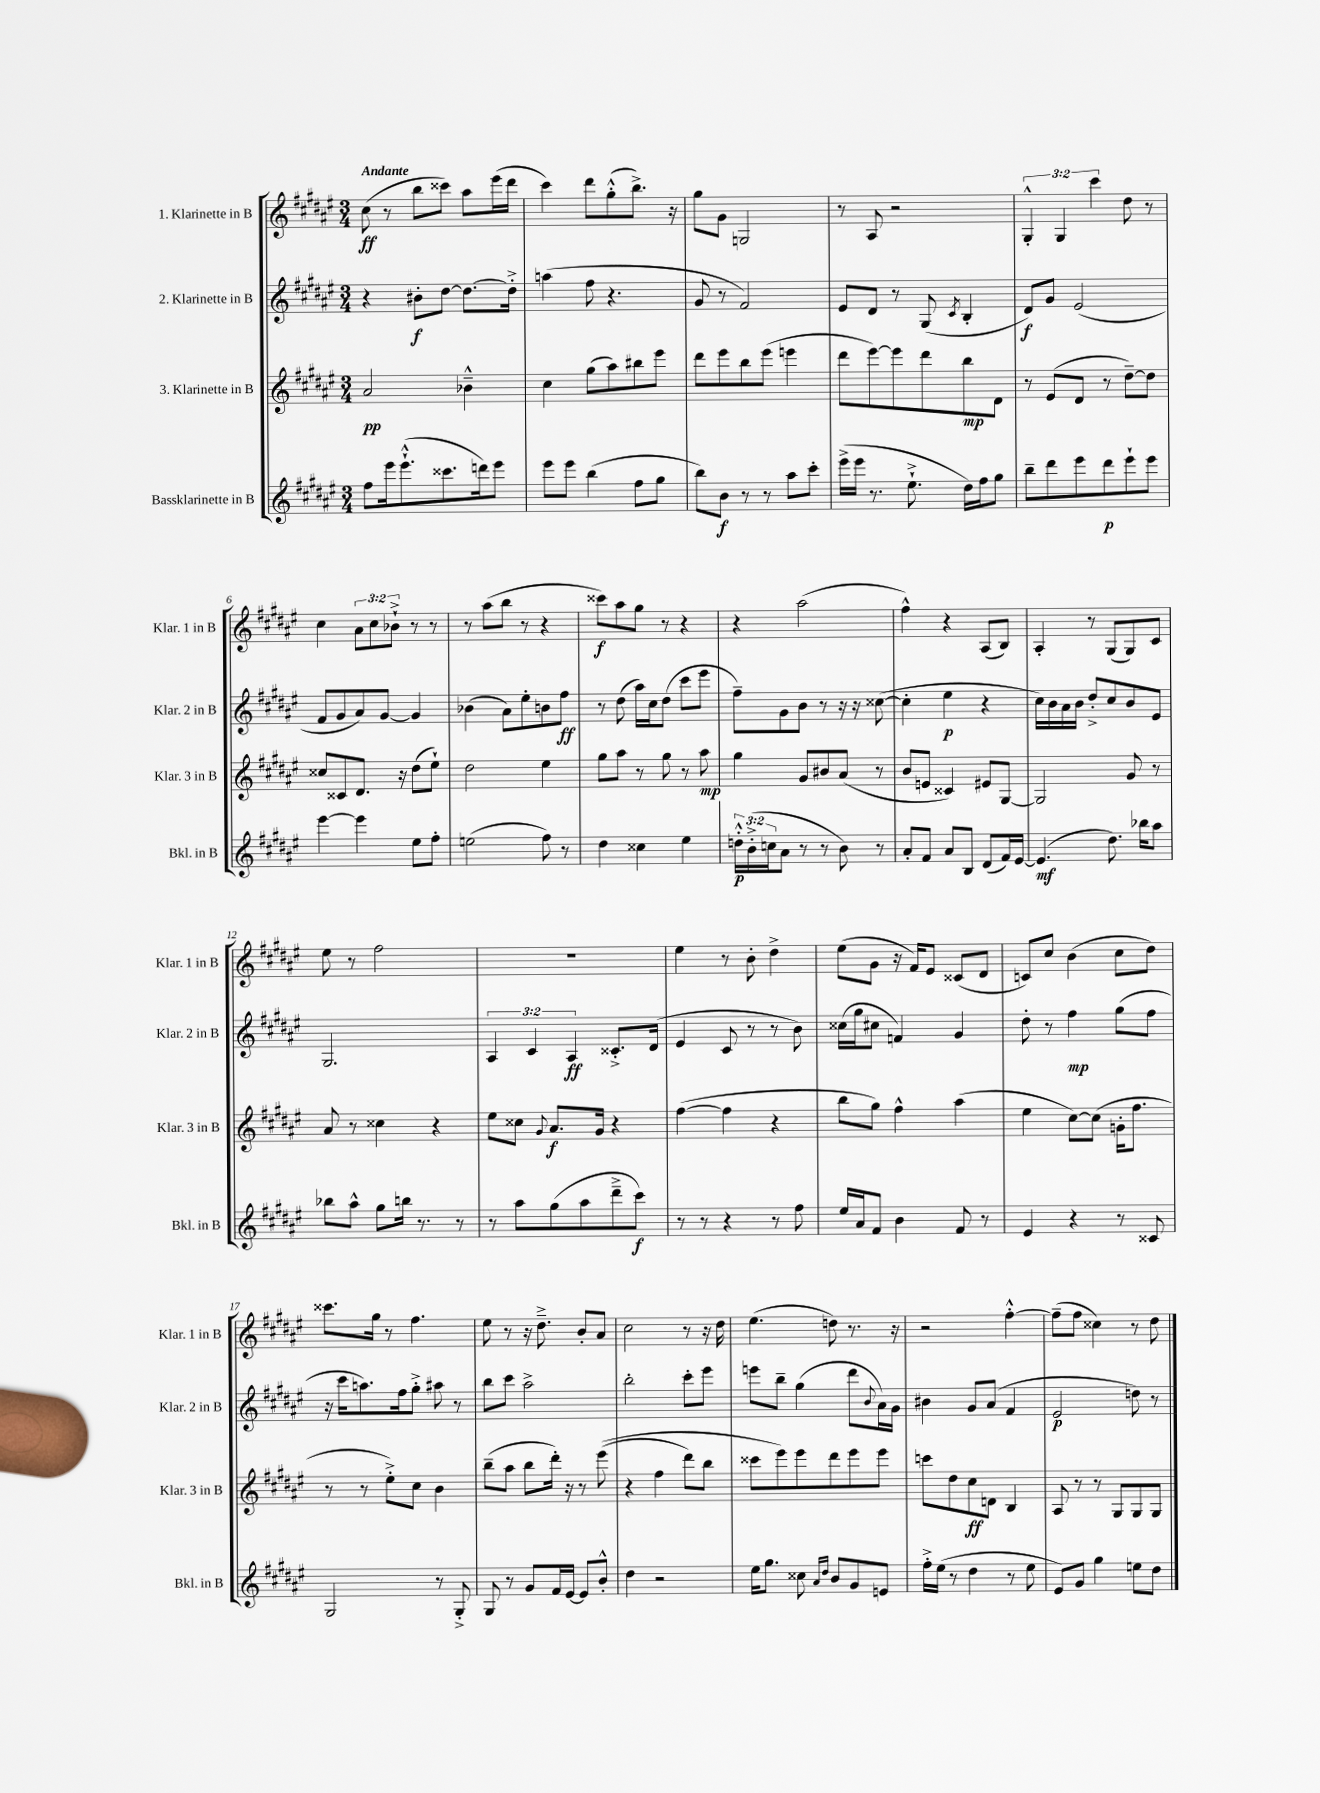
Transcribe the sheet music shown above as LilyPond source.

<<
\new StaffGroup <<
\new Staff = "s0" \with { instrumentName = "1. Klarinette in B" shortInstrumentName = "Klar. 1 in B" } {
    \clef treble \key fis \major \numericTimeSignature \time 3/4 \override Staff.TupletNumber.text = #tuplet-number::calc-fraction-text \tempo "Andante"
    cis''8\ff( r8 b''8 cisis'''8) ais''8 eis'''16( dis'''16 |
    cis'''4) dis'''8 gis''8-.-^( b''8.->) r16 |
    gis''8 gis'8 g2 |
    r8 ais8 r2 |
    \tuplet 3/2 { gis4-.-^ gis4 cis'''4 } dis''8 r8 |
    cis''4 \tuplet 3/2 { ais'8 cis''8 bes'8-!-> } r8 r8 |
    r8 ais''8( b''8 r8 r4 |
    cisis'''8\f) ais''8 gis''8 r8 r4 |
    r4 ais''2( |
    fis''4-^) r4 ais8( b8) |
    ais4-. r8 gis8( gis8) cis'8 |
    eis''8 r8 fis''2 |
    R2. |
    eis''4 r8 b'8-. dis''4-> |
    eis''8( gis'8 r16 fis'16) eis'8 cisis'8( dis'8 |
    c'8) cis''8 b'4( cis''8 dis''8) |
    cisis'''8. gis''16 r8 fis''4. |
    eis''8 r8 r16 dis''8.---> b'8-. ais'8 |
    cis''2 r8 r16 dis''16 |
    eis''4.( d''8) r8. r16 |
    r2 fis''4~-.-^ |
    fis''8--( fis''8 cisis''4) r8 dis''8 \bar "|." |
}
\new Staff = "s1" \with { instrumentName = "2. Klarinette in B" shortInstrumentName = "Klar. 2 in B" } {
    \clef treble \key fis \major \numericTimeSignature \time 3/4 \override Staff.TupletNumber.text = #tuplet-number::calc-fraction-text
    r4 bis'8-.\f dis''8~ dis''8.~ dis''16-.-> |
    a''4( fis''8 r4. |
    gis'8 r8 fis'2) |
    eis'8 dis'8 r8 gis8( \acciaccatura { cis'8 } b4-. |
    dis'8\f) gis'8 eis'2( |
    fis'8 gis'8 ais'8) gis'8~ gis'4 |
    bes'4( ais'8) eis''8-. b'8 fis''8\ff |
    r8 dis''8( ais''16) cis''16 dis''8( cis'''8 eis'''8 |
    fis''8--) gis'8 b'8 r8 r16 r16 cisis''8~( |
    cisis''4-. eis''4\p r4 |
    cis''16) b'16 ais'16 b'16 dis''8-.-> cis''8 b'8 eis'8 |
    gis2. |
    \tuplet 3/2 { ais4 cis'4 ais4\ff } cisis'8.-.-> dis'16( |
    eis'4 cis'8 r8 r8 b'8) |
    cisis''16( gis''16 cis''8 f'4) gis'4 |
    dis''8-. r8 fis''4\mp gis''8( fis''8 |
    r16 cis'''16 a''8.) fis''16 gis''8-.-> ais''8 r8 |
    b''8 cis'''8 ais''2-> |
    b''2-. cis'''8-. eis'''8 |
    e'''8 b''8-- gis''4( dis'''8 \appoggiatura { b'8 } ais'16) gis'16 |
    bis'4 gis'8 ais'8( fis'4 |
    eis'2\p d''8) r8 \bar "|." |
}
\new Staff = "s2" \with { instrumentName = "3. Klarinette in B" shortInstrumentName = "Klar. 3 in B" } {
    \clef treble \key fis \major \numericTimeSignature \time 3/4
    ais'2\pp bes'4---^ |
    cis''4 gis''8( ais''8) bis''8 eis'''8 |
    dis'''8 eis'''8 b''8 eis'''8( e'''4 |
    dis'''8 eis'''8~) eis'''8 dis'''8 b''8\mp dis'8 |
    r8 eis'8( dis'8 r8 dis''8~--) dis''8 |
    cisis''8 cisis'8 dis'8. r16 dis''8( eis''8-!) |
    dis''2 eis''4 |
    gis''8 ais''8 r8 gis''8 r8 ais''8\mp |
    gis''4 gis'8 bis'8 ais'8( r8 |
    b'8 e'8 cisis'4) eis'8 gis8~ |
    gis2 gis'8 r8 |
    ais'8 r8 cisis''4 r4 |
    eis''8 cisis''8 \appoggiatura { gis'8 } ais'8.\f gis'16 r4 |
    fis''4~( fis''4 r4 |
    b''8 gis''8) fis''4-^ ais''4( |
    eis''4 cis''8~) cis''8( g'16-. fis''8. |
    r8 r8 eis''8-.->) cis''8 b'4 |
    b''8--( ais''8 b''8 dis'''16-.) r16 r8 eis'''8(\( |
    r4 fis''4 dis'''8) b''8 |
    cisis'''8 eis'''8\) eis'''8 dis'''8 eis'''8 eis'''8 |
    c'''8 dis''8 cis''8\ff d'8 b4 |
    ais8 r8 r8 gis8 gis8 gis8 \bar "|." |
}
\new Staff = "s3" \with { instrumentName = "Bassklarinette in B" shortInstrumentName = "Bkl. in B" } {
    \clef treble \key fis \major \numericTimeSignature \time 3/4 \override Staff.TupletNumber.text = #tuplet-number::calc-fraction-text
    fis''8 eis'''16 eis'''8.-!-^( cisis'''8. d'''16) eis'''8 |
    eis'''8 eis'''8 b''4( fis''8 gis''8 |
    b''8) b'8\f r8 r8 ais''8 cis'''8-. |
    eis'''16->( eis'''16 r8. eis''8.-!-> dis''16) fis''16 gis''8 |
    b''8-- dis'''8 eis'''8 dis'''8\p eis'''8-! eis'''8 |
    eis'''4~ eis'''4 eis''8 fis''8-. |
    e''2( fis''8) r8 |
    dis''4 cisis''4 eis''4 |
    \tuplet 3/2 { d''16-.-^\p b'16-.->( c''16 } ais'8 r8 r8 b'8) r8 |
    ais'8-. fis'8 ais'8 b8 dis'8( fis'16) eis'16~ |
    eis'4.\mf( dis''8.) bes''16 ais''8 |
    bes''8 ais''8-^ gis''8 b''16 r8. r8 |
    r8 ais''8 gis''8( ais''8 dis'''8---> cis'''8\f) |
    r8 r8 r4 r8 fis''8 |
    eis''16 ais'16 fis'8 b'4 fis'8 r8 |
    eis'4 r4 r8 cisis'8 |
    gis2 r8 gis8-.-> |
    gis8 r8 gis'8 fis'16 eis'16~ eis'8 b'8-.-^ |
    dis''4 r2 |
    eis''16 gis''8. cisis''8 \grace { ais'16 dis''16 } b'8 gis'8 e'8 |
    fis''16-.-> eis''16( r8 dis''4 r8 eis''8 |
    eis'8) gis'8 gis''4 e''8 dis''8 \bar "|." |
}
>>
>>
